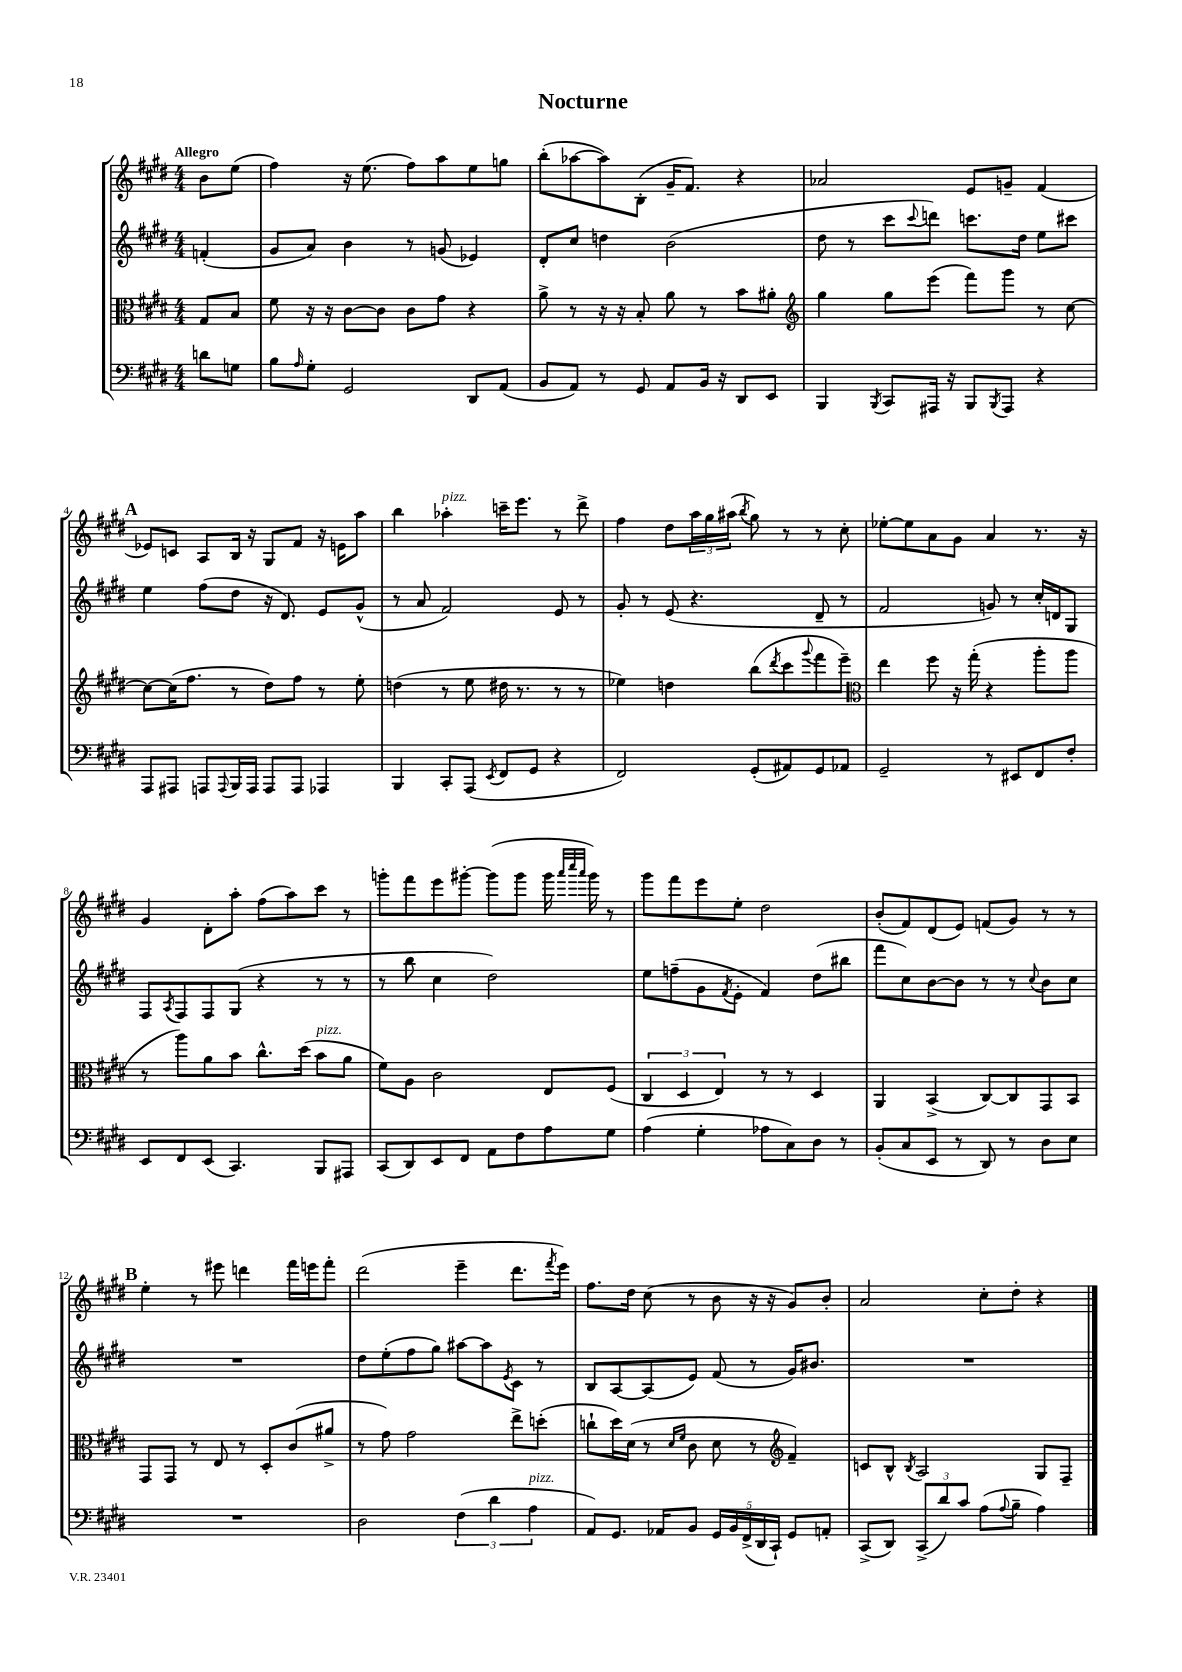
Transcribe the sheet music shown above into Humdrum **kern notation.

**kern	**kern	**kern	**kern
*staff4	*staff3	*staff2	*staff1
*clefF4	*clefC3	*clefG2	*clefG2
*k[f#c#g#d#]	*k[f#c#g#d#]	*k[f#c#g#d#]	*k[f#c#g#d#]
*M4/4	*M4/4	*M4/4	*M4/4
8d\L	8G#/L	(4f'/	8b\L
8G\J	8B/J	.	(8ee\J
=	=	=	=
8B\L	8f#\	8g#/L	4ff#\)
16qqA/	.	.	.
8G#'\J	16r	8a/J)	.
.	16r	.	.
2GG#/	[8c#\L	4b\	16r
.	.	.	(8.ee\
.	8c#\]J	.	.
.	8c#\L	8r	8ff#\L)
.	8g#\J	(8g/	8aa\
8DD#/L	4r	4e-/)	8ee\
(8AA/J	.	.	8gg\J
=	=	=	=
8BB/L	8a^\	8d#'/L	(8bb'\L
8AA/J)	8r	8cc#/J	[8aa-\
8r	16r	4dd\	8aa-\])
.	16r	.	.
8GG#/	8B'/	.	(8B'\J
8AA/L	8a\	(2b\	16g#~/LK
.	.	.	8.f#/J)
16BB/Jk	8r	.	.
16r	.	.	.
8DD#/L	8b\L	.	4r
8EE/J	8a#'\J	.	.
=	=	=	=
*	*clefG2	*	*
4BBB/	4gg#\	8dd#\	2a-/
.	.	8r	.
8qBBB/	.	.	.
8CC#/L	8gg#\L	8ccc#\L	.
.	.	8qqccc#/	.
16AAA#/Jk	(8eee\J	8ddd\J)	.
16r	.	.	.
8BBB/L	8fff#\L)	8.ccc\L	8e/L
8qBBB/	.	.	.
8AAA#/J	8ggg#\J	.	8g~/J
.	.	16dd#\Jk	.
4r	8r	8ee\L	(4f#/
.	[8cc#\	8ccc#\J	.
=	=	=	=
8AAA/L	8cc#\_L	4ee\	8e-/L)
8AAA#/J	(16cc#\]K	.	8c/J
.	8.ff#\J	.	.
8AAA/L	.	(8ff#\L	8A/L
8qqAAA/	.	.	.
16BBB/L	8r	8dd#\J	16B/Jk
16AAA/JJ	.	.	16r
8AAA/L	8dd#\L)	16r	8G#/L
.	.	8.d#/)	.
8AAA/J	8ff#\J	.	8f#/J
4AAA-/	8r	8e/L	16r
.	.	.	16e\LK
.	8ee'\	(8g#^^/J	8aa\J
=	=	=	=
4BBB/	(4dd\	8r	4bb\
.	.	8a/	.
8CC#'/L	8r	2f#/)	4aa-'\
(8AAA/J	8ee\	.	.
8qEE/	.	.	.
8FF#/L	16dd#\	.	16ccc~\LK
.	8.r	.	8.eee\J
8GG#/J	.	.	.
4r	8r	8e/	8r
.	8r	8r	8ddd#^\
=	=	=	=
2FF#/)	4ee-\)	8g#'/	4ff#\
.	.	8r	.
.	4dd\	(8e/	8dd#\L
.	.	4.r	24aa\L
.	.	.	24gg#\
.	.	.	(24aa#\JJ
.	.	.	8qbb/
(8GG#'/L	(8bb\L	.	8gg#\)
.	8qddd#/	.	.
8AA#/)	8ccc#\	.	8r
.	8qqggg#/	.	.
8GG#/	8fff#\	8d#~/	8r
8AA-/J	8eee~\J)	8r	8cc#'\
=	=	=	=
*	*clefC3	*	*
2GG#~/	4ee\	2f#/	[8ee-'\L
.	.	.	8ee-\]
.	8ff#\	.	8a\
.	16r	.	8g#\J
.	(16gg#'\	.	.
8r	4r	8g/)	4a/
8EE#/L	.	8r	.
8FF#/	8aa'\L	16cc#'/LL	8.r
.	.	16d/J	.
8F#'/J	8aa\J	8G#/J	.
.	.	.	16r
=	=	=	=
8EE/L	8r	8F#/L	4g#/
.	.	8qA/	.
8FF#/	8aa\L)	8F#/	.
(8EE/J	8a\	8F#/	8d#'\L
4.CC#/)	8b\J	(8G#/J	8aa'\J
.	8.cc#^^\L	4r	(8ff#\L
.	.	.	8aa\)
.	(16dd#\Jk	.	.
8BBB/L	8b\L	8r	8ccc#\J
8AAA#/J	8a\J	8r	8r
=	=	=	=
(8CC#/L	8f#\L)	8r	8ggg'\L
8DD#/)	8A\J	8bb\	8fff#\
8EE/	2c#\	4cc#\	8eee\
8FF#/J	.	.	[8ggg#'\J
8AA\L	.	2dd#\)	(8ggg#\]L
8F#\	.	.	8ggg#\J
8A\	8E/L	.	16ggg#\
.	.	.	32qqaaa/LLL
.	.	.	32qqcccc#/
.	.	.	32qqaaa/JJJ
.	.	.	16ggg#\)
8G#\J	(8F#/J	.	8r
=	=	=	=
(4A\	6C#/	8ee\L	8ggg#\L
.	.	(8ff~\	8fff#\
.	6D#/	.	.
4G#'\	.	8g#\	8eee\
.	6E/)	.	.
.	.	8qf#/	.
.	.	8e'\J	8ee'\J
8A-\L	8r	4f#/)	2dd#\
8C#\)	8r	.	.
8D#\J	4D#/	(8dd#\L	.
8r	.	8bb#\J	.
=	=	=	=
(8BB'/L	4AA/	8fff#\L	(8b'/L
8C#/	.	8cc#\)	8f#/)
8EE/J	(4BB^/	[8b\	(8d#/
8r	.	8b\]J	8e/J)
8DD#/)	[8C#/L)	8r	(8f/L
8r	8C#/]	8r	8g#/J)
.	.	8qqcc#/	.
8D#\L	8GG#/	8b\L	8r
8E\J	8BB/J	8cc#\J	8r
=	=	=	=
1r	8GG#/L	1r	4ee'\
.	8GG#/J	.	.
.	8r	.	8r
.	8E/	.	8eee#\
.	8r	.	4ddd\
.	8D#'/L	.	.
.	(8c#/	.	16fff#\LL
.	.	.	16eee\J
.	8a#^/J	.	8fff#'\J
=	=	=	=
2D#\	8r	8dd#\L	(2ddd#\
.	8g#\)	(8ee'\	.
.	2g#\	8ff#\	.
.	.	8gg#\J)	.
(6F#\	.	[8aa#\L	4eee~\
.	.	8aa#\]	.
6d#\	.	.	.
.	.	8qe/	.
.	8ee^\L	8c#\J	8.ddd#\L
6A\	.	.	.
.	(8dd'\J	8r	.
.	.	.	8qfff#/
.	.	.	16eee\Jk)
=	=	=	=
8AA/L)	8cc`\L	8B/L	8.ff#\L
8.GG#/J	16dd#\L)	[8A/	.
.	(16d#\JJ	.	16dd#\Jk
.	8r	(8A/]	(8cc#\
16AA-/LK	.	.	.
.	16qqd#/LL	.	.
.	16qqf#/JJ	.	.
8BB/J	8c#\	8e/J)	8r
20GG#/LL	8d#\	(8f#/	8b\
20BB/	.	.	.
(20FF#^/	.	.	.
.	8r	8r	16r
20DD#/	.	.	.
.	.	.	16r
20CC#`/JJ)	.	.	.
*	*clefG2	*	*
8GG#/L	4f#~/)	16g#/LK)	8g#/L)
.	.	8.b#/J	.
8AA'/J	.	.	8b'/J
=	=	=	=
(8CC#^/L	8c/L	1r	2a/
8DD#/J)	8B^^/J	.	.
.	8qB/	.	.
(12CC#^/L	2A/	.	.
12d#/)	.	.	.
12c#/J	.	.	.
(8A\L	.	.	8cc#'\L
8qqA/	.	.	.
8B~\J	.	.	8dd#'\J
4A\)	8G#/L	.	4r
.	8F#~/J	.	.
==	==	==	==
*-	*-	*-	*-
